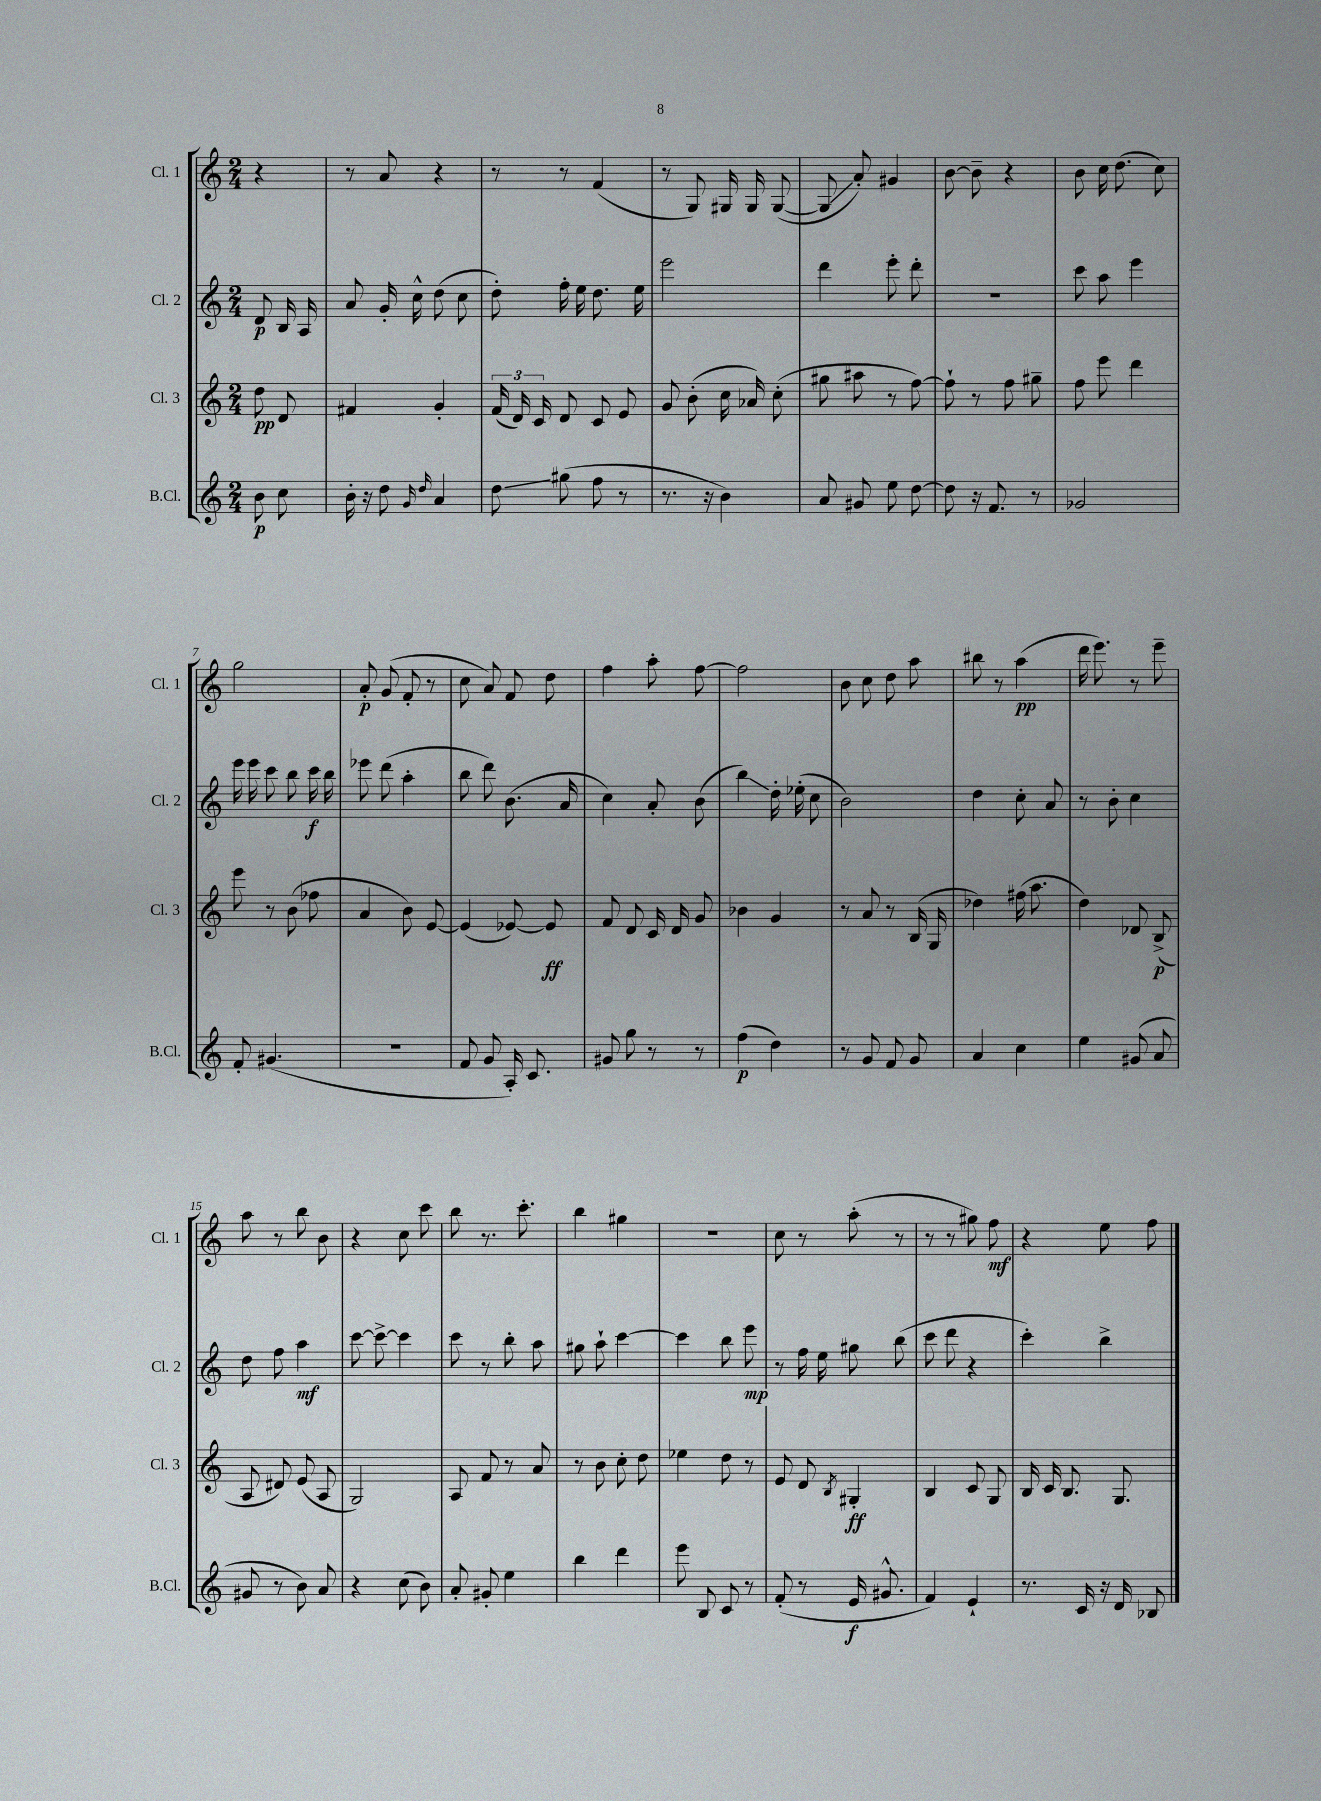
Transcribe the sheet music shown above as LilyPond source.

<<
\new StaffGroup <<
\new Staff = "s0" \with { instrumentName = "Cl. 1" shortInstrumentName = "Cl. 1" } {
    \clef treble \key c \major \numericTimeSignature \time 2/4 \partial 4
    \autoBeamOff r4 |
    r8 a'8 r4 |
    r8 r8 f'4( |
    r8 g8) gis16 gis16 gis8~( |
    gis8\glissando a'8-.) gis'4 |
    b'8~ b'8-- r4 |
    b'8 c''16 d''8.( c''8) |
    g''2 |
    a'8-.\p g'8( f'8-. r8 |
    c''8 a'8) f'8 d''8 |
    f''4 a''8-. f''8~ |
    f''2 |
    b'8 c''8 d''8 a''8 |
    bis''8 r8 a''4\pp( |
    d'''16 e'''8.) r8 e'''8-- |
    a''8 r8 b''8 b'8 |
    r4 c''8 c'''8 |
    b''8 r8. c'''8.-. |
    b''4 gis''4 |
    r2 |
    c''8 r8 a''8-.( r8 |
    r8 r8 gis''8) f''8\mf |
    r4 e''8 f''8 \bar "|." |
}
\new Staff = "s1" \with { instrumentName = "Cl. 2" shortInstrumentName = "Cl. 2" } {
    \clef treble \key c \major \numericTimeSignature \time 2/4 \partial 4
    \autoBeamOff d'8\p b16 a16 |
    a'8 g'16-. c''16-^ d''8( c''8 |
    d''8-.) f''16-. e''16 d''8. e''16 |
    e'''2 |
    d'''4 e'''8-. d'''8-. |
    R2 |
    c'''8 a''8 e'''4 |
    e'''16 e'''16 c'''8 b''8 c'''16\f b''16 |
    ees'''8 d'''8( a''4-. |
    b''8 d'''8) b'8.( a'16 |
    c''4) a'8-. b'8( |
    b''4\glissando) d''16-. ees''16-.( c''8 |
    b'2) |
    d''4 c''8-. a'8 |
    r8 b'8-. c''4 |
    d''8 f''8 a''4\mf |
    c'''8~ c'''8~-> c'''4 |
    c'''8 r8 b''8-. a''8 |
    gis''8 a''8-! c'''4~ |
    c'''4 b''8 e'''8\mp |
    r8 f''16 e''16 gis''8 b''8( |
    c'''8 d'''8 r4 |
    c'''4-.) b''4-> \bar "|." |
}
\new Staff = "s2" \with { instrumentName = "Cl. 3" shortInstrumentName = "Cl. 3" } {
    \clef treble \key c \major \numericTimeSignature \time 2/4 \partial 4
    \autoBeamOff d''8\pp d'8 |
    fis'4 g'4-. |
    \tuplet 3/2 { f'16( d'16) c'16 } d'8 c'8 e'8 |
    g'8 b'8-.( c''16 aes'16) c''8-.( |
    gis''8 ais''8 r8 f''8~) |
    f''8-! r8 f''8 gis''8-- |
    f''8 e'''8 d'''4 |
    e'''8 r8 b'8( fes''8 |
    a'4 b'8) e'8~ |
    e'4( ees'8~) ees'8\ff |
    f'8 d'8 c'16 d'16 g'8 |
    bes'4 g'4 |
    r8 a'8 r8 b16( g16 |
    des''4) fis''16( a''8. |
    d''4) des'8 b8->\p( |
    a8 dis'8) e'8( a8 |
    g2) |
    a8 f'8 r8 a'8 |
    r8 b'8 c''8-. d''8 |
    ees''4 d''8 r8 |
    e'8 d'8 \acciaccatura { b8 } gis4-.\ff |
    b4 c'8 g8 |
    b16 c'16 b8. g8. \bar "|." |
}
\new Staff = "s3" \with { instrumentName = "B.Cl." shortInstrumentName = "B.Cl." } {
    \clef treble \key c \major \numericTimeSignature \time 2/4 \partial 4
    \autoBeamOff b'8\p c''8 |
    b'16-. r16 d''8 \grace { g'16 d''16 } a'4 |
    d''8\glissando gis''8( f''8 r8 |
    r8. r16 b'4) |
    a'8 gis'8 e''8 d''8~ |
    d''8 r16 f'8. r8 |
    ges'2 |
    f'8-. gis'4.( |
    r2 |
    f'8 g'8 a16-.) c'8. |
    gis'8 g''8 r8 r8 |
    f''4\p( d''4) |
    r8 g'8 f'8 g'8 |
    a'4 c''4 |
    e''4 gis'8( a'8 |
    gis'8 r8 b'8) a'8 |
    r4 c''8( b'8) |
    a'8-. gis'8-. e''4 |
    b''4 d'''4 |
    e'''8 b8 c'8 r8 |
    f'8-.( r8 e'16\f gis'8.-^ |
    f'4) e'4-! |
    r8. c'16 r16 d'16 bes8 \bar "|." |
}
>>
>>
